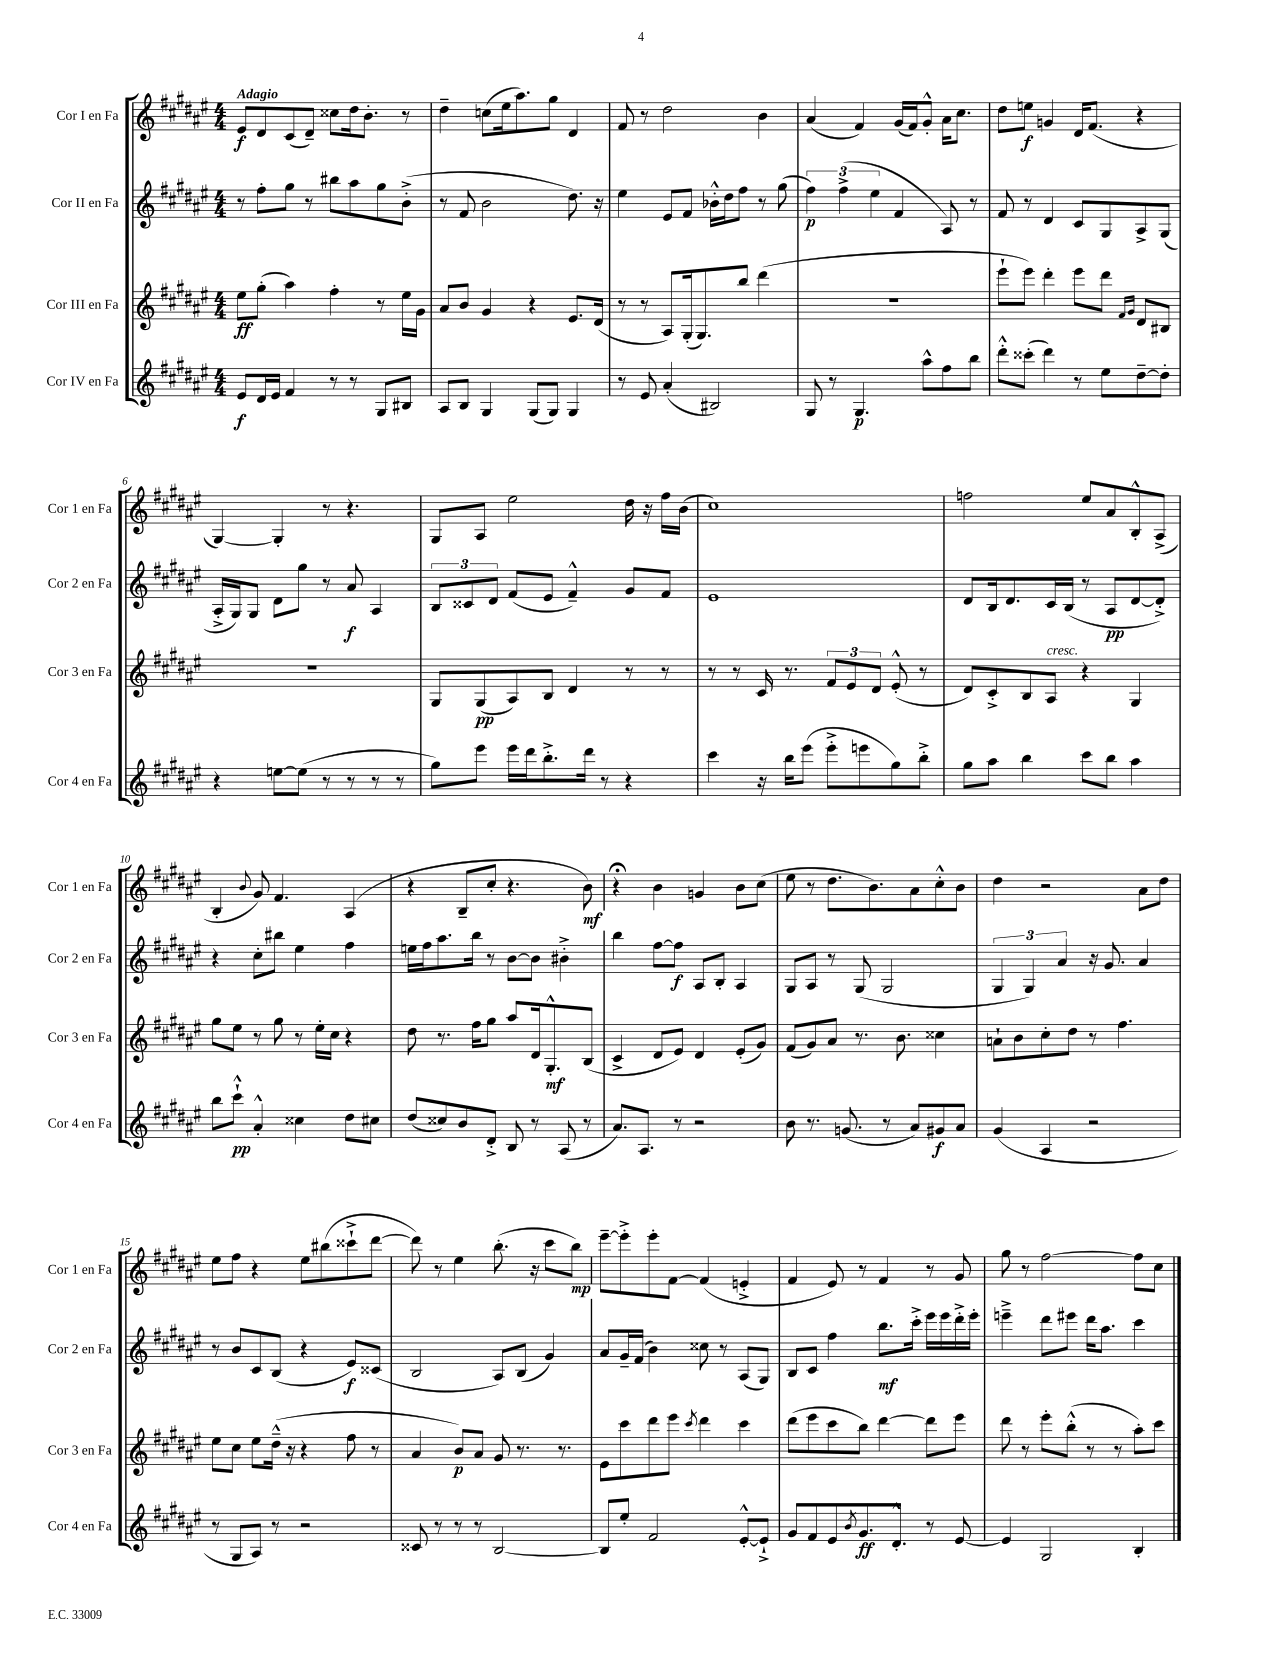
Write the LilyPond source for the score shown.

<<
\new StaffGroup <<
\new Staff = "s0" \with { instrumentName = "Cor I en Fa" shortInstrumentName = "Cor 1 en Fa" } {
    \clef treble \key fis \major \numericTimeSignature \time 4/4 \tempo "Adagio"
    eis'8\f dis'8 cis'8( dis'8--) cisis''8 dis''16 b'8.-. r8 |
    dis''4-- c''8( eis''16 ais''8.) gis''8 dis'4 |
    fis'8 r8 dis''2 b'4 |
    ais'4( fis'4) gis'16( fis'16) gis'8-.-^ ais'16 cis''8. |
    dis''8 e''8\f g'4 dis'16 fis'8.( r4 |
    gis4~) gis4-. r8 r4. |
    gis8 ais8 eis''2 dis''16 r16 fis''16 b'16( |
    cis''1) |
    f''2 eis''8 ais'8 b8-.-^ ais8->( |
    b4-. \appoggiatura { b'8 } gis'8) fis'4. ais4( |
    r4 b8-- cis''8-. r4. b'8\mf) |
    r4\fermata b'4 g'4 b'8 cis''8( |
    eis''8 r8 dis''8. b'8.) ais'8 cis''8-.-^ b'8 |
    dis''4 r2 ais'8 dis''8 |
    eis''8 fis''8 r4 eis''8 bis''8( cisis'''8-!-> dis'''8~ |
    dis'''8) r8 eis''4 b''8.-.( r16 cis'''8 b''8\mp) |
    eis'''8~-- eis'''8-.-> eis'''8-. fis'8~ fis'4( e'4-.-> |
    fis'4 eis'8) r8 fis'4 r8 gis'8 |
    gis''8 r8 fis''2~ fis''8 cis''8 \bar "|." |
}
\new Staff = "s1" \with { instrumentName = "Cor II en Fa" shortInstrumentName = "Cor 2 en Fa" } {
    \clef treble \key fis \major \numericTimeSignature \time 4/4
    r8 fis''8-. gis''8 r8 bis''8 ais''8 gis''8 b'8-.->( |
    r8 fis'8 b'2 dis''8.) r16 |
    eis''4 eis'8 fis'8 bes'16-.-^ dis''16 fis''8 r8 gis''8( |
    \tuplet 3/2 { fis''4\p) fis''4->( eis''4 } fis'4 ais8) r8 |
    fis'8 r8 dis'4 cis'8 gis8 ais8-> gis8( |
    ais16-.-> gis16) gis8 dis'8 gis''8 r8 ais'8\f ais4 |
    \tuplet 3/2 { b8 cisis'8 dis'8 } fis'8( eis'8 fis'4---^) gis'8 fis'8 |
    eis'1 |
    dis'8 b16 dis'8. cis'16 b16( r8 ais8\pp dis'8~ dis'8-.->) |
    r4 cis''8-. bis''8 eis''4 fis''4 |
    e''16 fis''16 ais''8. b''16 r8 b'8~ b'8 bis'4-.-> |
    b''4 fis''8~ fis''8\f ais8 b8-. ais4 |
    gis8 ais8 r8 gis8( gis2 |
    \tuplet 3/2 { gis4 gis4) ais'4 } r16 gis'8. ais'4 |
    r8 b'8 cis'8 b8( r4 eis'8\f) cisis'8( |
    b2 ais8) b8( gis'4) |
    ais'8 gis'16-- fis'16( b'4) cisis''8 r8 ais8( gis8) |
    b8 cis'8 fis''4 b''8.\mf cis'''16-.-> eis'''16 eis'''16 dis'''16-.-> eis'''16-. |
    e'''4---> dis'''8 eis'''8 dis'''16 ais''8. cis'''4 \bar "|." |
}
\new Staff = "s2" \with { instrumentName = "Cor III en Fa" shortInstrumentName = "Cor 3 en Fa" } {
    \clef treble \key fis \major \numericTimeSignature \time 4/4
    eis''8\ff gis''8-.( ais''4) fis''4-. r8 eis''16 gis'16 |
    ais'8 b'8 gis'4 r4 eis'8. dis'16( |
    r8 r8 ais8) gis16-.( gis8.) b''8 dis'''4( |
    R1 |
    eis'''8-! eis'''8) dis'''4-. eis'''8 dis'''8 \grace { fis'16 gis'16 } dis'8 bis8 |
    r1 |
    gis8 gis8\pp( ais8) b8 dis'4 r8 r8 |
    r8 r8 cis'16 r8. \tuplet 3/2 { fis'8 eis'8 dis'8 } eis'8-.-^( r8 |
    dis'8) cis'8-.-> b8 ais8^\markup { \italic "cresc." } r4 gis4 |
    gis''8 eis''8 r8 gis''8 r8 eis''16-. cis''16 r4 |
    dis''8 r8. fis''16 gis''8 ais''8 dis'16 gis8.-.-^\mf b8( |
    cis'4-> dis'8 eis'8) dis'4 eis'8-.( gis'8) |
    fis'8( gis'8) ais'8 r8. b'8. cisis''4 |
    a'8-! b'8 cis''8-. dis''8 r8 fis''4. |
    eis''8 cis''8 eis''8 dis''16---^( r16 r4 fis''8 r8 |
    ais'4 b'8\p) ais'8 gis'8 r8. r8. |
    eis'8 cis'''8 dis'''8 eis'''8 \acciaccatura { cis'''8 } dis'''4 cis'''4 |
    dis'''8( eis'''8 cis'''8 b''8) dis'''4~ dis'''8 eis'''8 |
    dis'''8 r8 eis'''8-. b''8-.-^( r8 r8 ais''8-.) cis'''8 \bar "|." |
}
\new Staff = "s3" \with { instrumentName = "Cor IV en Fa" shortInstrumentName = "Cor 4 en Fa" } {
    \clef treble \key fis \major \numericTimeSignature \time 4/4
    eis'8\f dis'16 eis'16 fis'4 r8 r8 gis8 bis8 |
    ais8 b8 gis4 gis8( gis8) gis4 |
    r8 eis'8 ais'4-.( bis2) |
    gis8 r8 gis4.\p ais''8-^ fis''8 b''8 |
    dis'''8-.-^ cisis'''8-.( dis'''4) r8 eis''8 dis''8~-- dis''8-. |
    r4 e''8~ e''8( r8 r8 r8 r8 |
    gis''8) eis'''8 eis'''16 dis'''16 b''8.-.-> dis'''16 r8 r4 |
    cis'''4 r16 b''16 eis'''8( eis'''8-.-> e'''8 gis''8) b''8-.-> |
    gis''8 ais''8 b''4 cis'''8 b''8 ais''4 |
    b''8 cis'''8-!-^\pp ais'4-.-^ cisis''4 dis''8 cis''8 |
    dis''8( cisis''8) b'8 dis'8-.-> b8 r8 ais8( r8 |
    ais'8.) ais8. r8 r2 |
    b'8 r8. g'8.( r8 ais'8) gis'8\f ais'8 |
    gis'4( ais4 r2 |
    r8 gis8 ais8) r8 r2 |
    cisis'8 r8 r8 r8 b2~ |
    b8 eis''8-. fis'2 eis'8~-.-^ eis'8-!-> |
    gis'8 fis'8 eis'8 \acciaccatura { b'8 } gis'8.\ff dis'8.-.-^ r8 eis'8~ |
    eis'4 gis2 b4-. \bar "|." |
}
>>
>>
